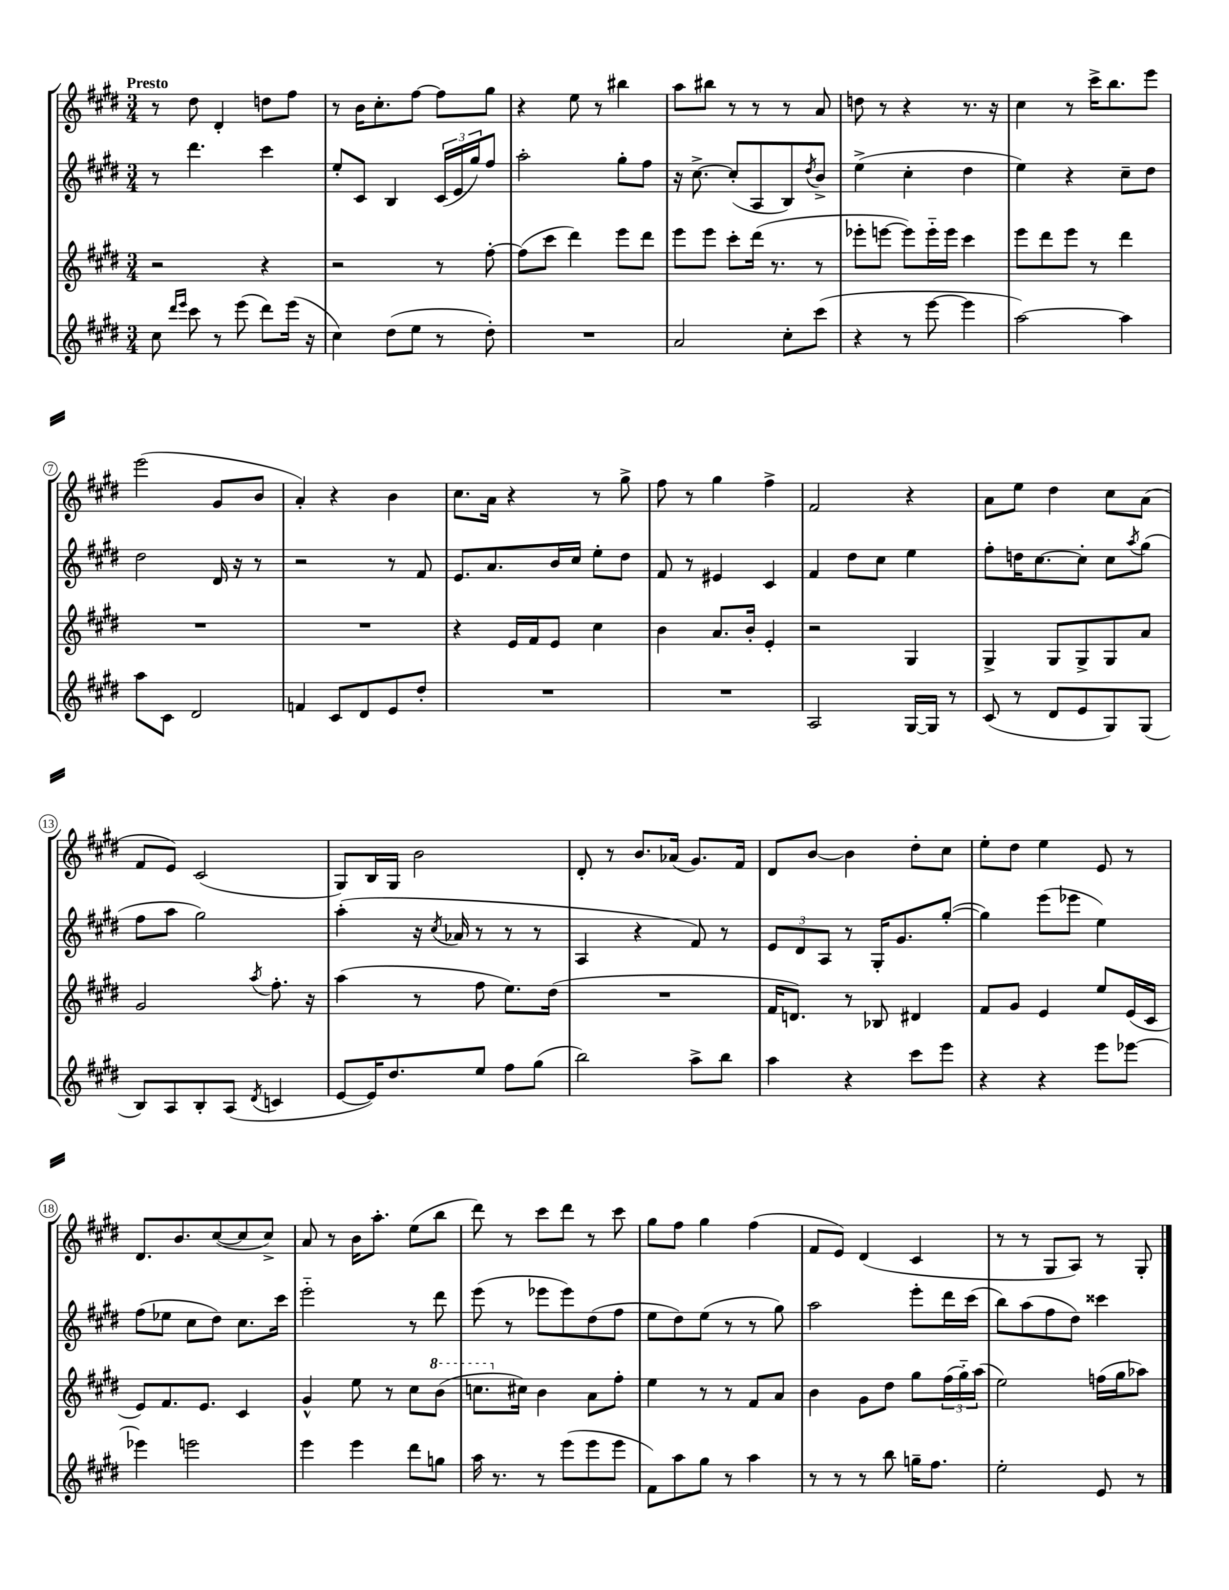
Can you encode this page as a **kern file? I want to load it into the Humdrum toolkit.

**kern	**kern	**kern	**kern
*part4	*part3	*part2	*part1
*staff4	*staff3	*staff2	*staff1
*clefG2	*clefG2	*clefG2	*clefG2
*k[f#c#g#d#]	*k[f#c#g#d#]	*k[f#c#g#d#]	*k[f#c#g#d#]
*M3/4	*M3/4	*M3/4	*M3/4
=1	=1	=1	=1
!	!	!	!LO:TX:a:B:t=Presto
8cc#\	2r	8r	8r
16qqddd#/LL	.	.	.
16qqeee/JJ	.	.	.
8ccc#\	.	4.ddd#\	8dd#\
8r	.	.	4d#'/
(8eee\	.	.	.
8ddd#\L)	4r	4ccc#\	8ddn\L
(16eee\Jk	.	.	8ff#\J
16r	.	.	.
=2	=2	=2	=2
4cc#\)	2r	8ee'/L	8r
.	.	8c#/J	16b\KL
.	.	.	8.cc#'\
(8dd#\L	.	4B/	.
8ee\J	.	.	[8ff#\J
8r	8r	(24c#/LL	8ff#\L]
.	.	24e/	.
.	.	24gg#/J)	.
8dd#'\)	[8ff#'\	8ff#/J	8gg#\J
=3	=3	=3	=3
2.r	(8ff#\L]	2aa'\	4r
.	8ccc#\J	.	.
.	4ddd#\)	.	8ee\
.	.	.	8r
.	8eee\L	8gg#'\L	4bb#X\
.	8ddd#\J	8ff#\J	.
=4	=4	=4	=4
2a/	8eee\L	16r	8aa\L
.	.	[8.cc#^\	.
.	8eee\J	.	8bb#X\J
.	8ccc#'\L	(8cc#'/L]	8r
.	(16ddd#\Jk	8A/	8r
.	8.r	.	.
8cc#'\L	.	8B/)	8r
.	.	8qdd#/	.
(8ccc#\J	8r	8b^/J	8a/
=5	=5	=5	=5
4r	8eee-X'\L	(4ee^\	8ddn\
.	[8eeen\J	.	8r
8r	8eee\L])	4cc#'\	4r
[8eee\	16eee\L	.	.
.	16eee\JJ	.	.
4eee\]	4ccc#\	4dd#\	8.r
.	.	.	16r
=6	=6	=6	=6
[2aa\)	8eee\L	4ee\)	4cc#\
.	8ddd#\	.	.
.	8eee\J	4r	8r
.	8r	.	16ccc#^\KL
.	.	.	8.bb\
4aa\]	4ddd#\	8cc#~\L	.
.	.	8dd#\J	8eee\J
!!LO:LB:g=z
=7	=7	=7	=7
8aa\L	2.r	2dd#\	(2eee\
8c#\J	.	.	.
2d#/	.	.	.
.	.	16d#/	8g#/L
.	.	16r	.
.	.	8r	8b/J
=8	=8	=8	=8
4fn/	2.r	2r	4a'/)
8c#/L	.	.	4r
8d#/	.	.	.
8e/	.	8r	4b\
8dd#'/J	.	8f#/	.
=9	=9	=9	=9
2.r	4r	8.e/L	8.cc#\L
.	.	8.a/	16a\Jk
.	16e/LL	.	4r
.	16f#/J	.	.
.	8e/J	16b/L	.
.	.	16cc#/JJ	.
.	4cc#\	8ee'\L	8r
.	.	8dd#\J	8gg#^\
=10	=10	=10	=10
2.r	4b\	8f#/	8ff#\
.	.	8r	8r
.	8.a/L	4e#X/	4gg#\
.	16b'/Jk	.	.
.	4e'/	4c#/	4ff#^\
=11	=11	=11	=11
2A/	2r	4f#/	2f#/
.	.	8dd#\L	.
.	.	8cc#\J	.
[16G#/LL	4G#/	4ee\	4r
16G#/JJ]	.	.	.
8r	.	.	.
=12	=12	=12	=12
(8c#/	4G#^/	8ff#'\L	8a\L
8r	.	16ddn\K	8ee\J
.	.	[8.cc#\	.
8d#/L	8G#/L	.	4dd#\
8e/	8G#^/	8cc#'\J]	.
8G#/)	8G#/	8cc#\L	8cc#\L
.	.	8qaa/	.
(8G#/J	8a/J	(8gg#\J	(8a\J
!!LO:LB:g=z
=13	=13	=13	=13
8B/L)	2g#/	8ff#\L	8f#/L
8A/	.	8aa\J	8e/J)
8B'/	.	2gg#\)	(2c#/
(8A/J	.	.	.
8qd#/	8qaa/	.	.
4cn/	8.ff#'\	.	.
.	16r	.	.
=14	=14	=14	=14
[8e/L	(4aa\	(4aa'\	8G#/L)
16e/K])	.	.	16B/L
8.dd#/	.	.	16G#/JJ
.	8r	16r	2b\
.	.	8qcc#/	.
.	.	16a-X/	.
8ee/J	8ff#\	8r	.
8ff#\L	8.ee\L)	8r	.
(8gg#\J	.	8r	.
.	(16dd#\Jk	.	.
=15	=15	=15	=15
2bb\)	2.r	4A/	8d#'/
.	.	.	8r
.	.	4r	8.b/L
.	.	.	(16a-X/Jk
8aa^\L	.	8f#/)	8.g#/L)
8bb\J	.	8r	.
.	.	.	16f#/Jk
=16	=16	=16	=16
4aa\	16f#/KL	12e/L	8d#/L
.	8.dn/J)	.	.
.	.	12d#/	.
.	.	.	[8b/J
.	.	12A/J	.
4r	8r	8r	4b\]
.	8B-X/	16G#'/KL	.
.	.	8.g#/	.
8ccc#\L	4d#X/	.	8dd#'\L
8eee\J	.	([8gg#'/J	8cc#\J
=17	=17	=17	=17
4r	8f#/L	4gg#\])	8ee'\L
.	8g#/J	.	8dd#\J
4r	4e/	(8eee\L	4ee\
.	.	8eee-X\J	.
8eee\L	8ee/L	4ee\)	8e/
[8eee-X\J	(16e/L	.	8r
.	16c#/JJ	.	.
!!LO:LB:g=z
=18	=18	=18	=18
4eee-X\]	8e/L)	(8ff#\L	8.d#/L
.	8.f#/	8ee-X\J	.
.	.	.	8.b/
2eeen\	.	8cc#\L	.
.	8.e/J	.	.
.	.	8dd#\J)	([8cc#/
.	4c#/	8.cc#\L	8cc#/]
.	.	.	8cc#^/J)
.	.	16ccc#\Jk	.
=19	=19	=19	=19
4eee\	4g#^^/	2eee\	8a/
.	.	.	8r
4eee\	8ee\	.	16b\KL
.	.	.	8.aa'\J
.	8r	.	.
8ddd#\L	8cc#\L	8r	(8ee\L
*	*8va	*	*
8ggn\J	(8bb\J	8ddd#\	8bb\J
=20	=20	=20	=20
16aa\	8.cccn\L	(8eee\	8ddd#\)
8.r	.	.	.
.	.	8r	8r
*	*X8va	*	*
.	16cc#X\Jk)	.	.
8r	4b\	8eee-X\L	8ccc#\L
(8eee\L	.	8eee-\)	8ddd#\J
8eee\	8a\L	(8dd#\	8r
8eee\J	8ff#'\J	8ff#\J	8ccc#\
=21	=21	=21	=21
8f#\L)	4ee\	8ee\L	8gg#\L
8aa\	.	8dd#\)	8ff#\J
8gg#\J	8r	(8ee\J	4gg#\
8r	8r	8r	.
4aa\	8f#/L	8r	(4ff#\
.	8a/J	8gg#\)	.
=22	=22	=22	=22
8r	4b\	2aa\	8f#/L
8r	.	.	8e/J)
8r	8g#\L	.	(4d#/
8bb\	8dd#\J	.	.
16ggn~\KL	8gg#\L	8eee'\L	4c#/
8.ff#\J	.	.	.
.	(24ff#\L	16ddd#\L	.
.	24gg#\)	.	.
.	.	(16ccc#\JJ	.
.	(24aa\JJ	.	.
=23	=23	=23	=23
2ee'\	2ee\)	8bb\L)	8r
.	.	(8aa\	8r
.	.	8ff#\	8G#/L
.	.	8dd#\J)	8A/J)
8e/	(16ffn\LL	4ccc##X\	8r
.	16gg#\J	.	.
8r	8aa-X\J)	.	8G#'/
==	==	==	==
*-	*-	*-	*-
